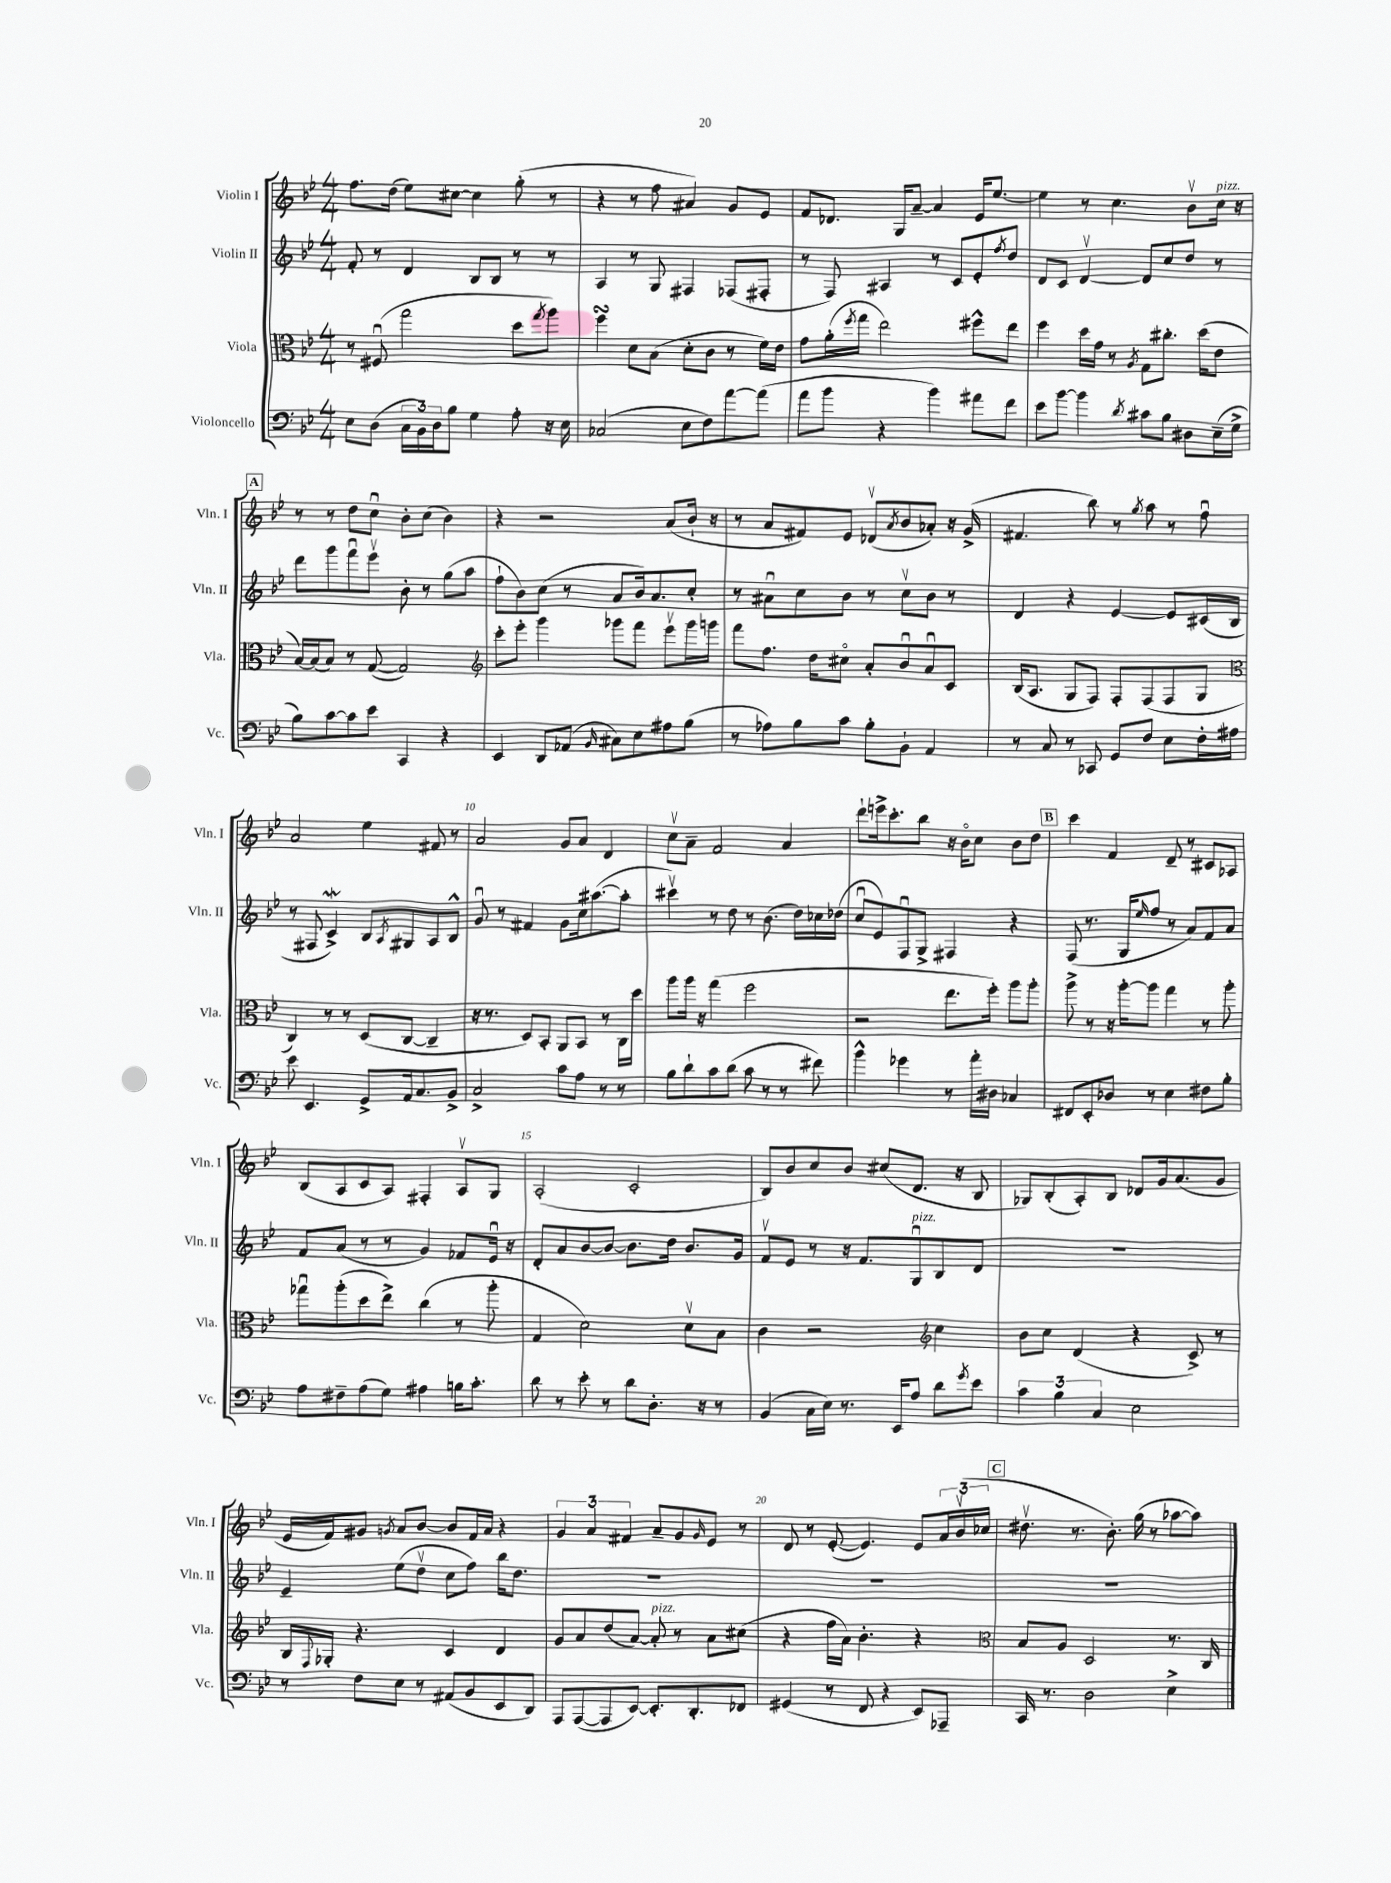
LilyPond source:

<<
\new StaffGroup <<
\new Staff = "s0" \with { instrumentName = "Violin I" shortInstrumentName = "Vln. I" } {
    \clef treble \key bes \major \numericTimeSignature \time 4/4
    f''8. d''16( ees''8) cis''8~ cis''4 g''8-.( r8 |
    r4 r8 f''8 ais'4) g'8 ees'8 |
    f'8 des'8. g16 a'8~-- a'4 ees'16 ees''8.~ |
    ees''4 r8 c''4. bes'8\upbow c''16^\markup { \italic "pizz." } r16 |
    \mark \markup { \box "A" } r8 r8 d''8 c''8\downbow bes'8-. c''8( bes'4) |
    r4 r2 a'8( bes'16-! r16 |
    r8 a'8 fis'8) ees'8 des'8\upbow( \acciaccatura { a'8 } bes'8 aes'8-.) r16 g'16->( |
    fis'4. bes''8) r8 \acciaccatura { g''8 } a''8 r8 f''8\downbow |
    a'2 ees''4 fis'8 r8 |
    a'2 g'8 a'8 d'4 |
    c''8\upbow a'8-- f'2 a'4 |
    d'''8-! e'''16-> c'''8.-. bes''8 r16 bes'16\flageolet c''8 bes'8 d''8 |
    \mark \markup { \box "B" } c'''4 f'4 d'8-- r8 cis'8 aes8 |
    bes8( a8 c'8 a8) fis4-. a8\upbow g8 |
    a2-.( c'2-. |
    bes8) bes'8 c''8 bes'8 cis''8( d'8. r16 bes8 |
    ges8) bes8-.( a8-.) bes8 des'8 g'16 a'8.( g'8 |
    ees'16 f'16) gis'8 \acciaccatura { g'8 } a'8 bes'8~ bes'8 f'16 a'16 r4 |
    \tuplet 3/2 { g'4 a'4 fis'4 } a'8-- g'8 \grace { g'16 } ees'8 r8 |
    d'8 r8 ees'8~-.( ees'4.) ees'8 \tuplet 3/2 { a'16 bes'16\upbow( ces''16 } |
    \mark \markup { \box "C" } dis''8.\upbow r8. bes'8.-.) g''16( r8 aes''8~ aes''8) \bar "|." |
}
\new Staff = "s1" \with { instrumentName = "Violin II" shortInstrumentName = "Vln. II" } {
    \clef treble \key bes \major \numericTimeSignature \time 4/4
    f'8-. r8 d'4 bes8 bes8 r8 r8 |
    a4 r8 g8 fis4 fes8( fis8-. |
    r8 f8) ais4 r8 c'8 ees'8-. \acciaccatura { f''8 } d''8 |
    d'8 c'8 d'4~\upbow d'8 c''8 d''8 r8 |
    \mark \markup { \box "A" } d'''8 g'''8 f'''8\downbow ees'''8\upbow bes'8-. r8 g''8( a''8 |
    f''8-! bes'8) c''8( r8 a'8 bes'16) a'8. c''8-. |
    r8 ais'8\downbow c''8 bes'8 r8 c''8\upbow bes'8 r8 |
    d'4 r4 ees'4~ ees'8 cis'16( bes16 |
    r8 fis8 c'4->\mordent) bes8 \acciaccatura { a8 } gis8 a8 bes8-^ |
    g'8\downbow r8 fis'4 g'8 c''16 ais''8.~( ais''8-. |
    cis'''4\upbow) r8 d''8 r8 bes'8.( d''16) ces''16 des''16( |
    c''8\downbow ees'8) f8\downbow g8-> fis4 r4 |
    \mark \markup { \box "B" } f8( r8. g16 \grace { ees''16 } f''8 r8 a'8) f'8 a'8 |
    f'8 a'8( r8 r8 g'4) fes'8 ees'16\downbow r16 |
    d'8-. a'8 bes'8~ bes'8~ bes'8. d''16 bes'8. g'16 |
    f'8\upbow ees'8 r8 r16 f'8. g8\downbow^\markup { \italic "pizz." } bes8 d'8 |
    R1 |
    ees'4-- ees''8( d''8\upbow c''8 f''8) bes''16 d''8. |
    R1 |
    R1 |
    \mark \markup { \box "C" } R1 \bar "|." |
}
\new Staff = "s2" \with { instrumentName = "Viola" shortInstrumentName = "Vla." } {
    \clef alto \key bes \major \numericTimeSignature \time 4/4
    r8 fis8\downbow( g''2 d''8 \acciaccatura { g''8 } a''8) |
    f''4\turn d'8 bes8( d'8-. c'8 r8 f'16) ees'16 |
    g'8 a'16-.( \acciaccatura { f''8 } g''16 ees''2) fis''8-^ ees''8 |
    f''4 d''16 g'16 r8 \acciaccatura { a8 } g8 cis''8.-. d''16( ees'8 |
    \mark \markup { \box "A" } bes16~) bes16( bes8) r8 g8~( g2) |
    \clef treble c'''8-. ees'''8-. g'''4 ges'''8 f'''8 ees'''8\upbow ges'''16 g'''16 |
    f'''8 f''8. d''16 cis''8\flageolet a'8-. bes'8\downbow a'8\downbow c'8 |
    bes16( a8. g8 f8) f8-. f8( f8 g8 |
    \clef alto c4) r8 r8 d8( c8~ c4-- |
    r16 r8. d8) bes,8-. a,8 bes,8 r8 c16 d''16 |
    a''8 a''16 r16 g''4( f''2 |
    r2 ees''8. f''16-.) a''8 a''8-. |
    \mark \markup { \box "B" } a''8-> r8 r16 a''16~-. a''8 g''4 r8 a''8-. |
    ges''8\downbow a''8-.( d''8 ees''8->) c''4( r8 a''8-. |
    g4 d'2) d'8\upbow bes8 |
    c'4 r2 \clef treble c''4 |
    bes'8 c''8 d'4( r4 c'8->) r8 |
    bes16 \appoggiatura { f8 } ges16-. r4. c'4 d'4 |
    g'8 a'8 d''8( a'8~) a'8-.^\markup { \italic "pizz." } r8 a'8 cis''8( |
    r4 f''16 a'16) bes'4.-. r4 |
    \mark \markup { \box "C" } \clef alto bes8 a8 d2 r8. c16 \bar "|." |
}
\new Staff = "s3" \with { instrumentName = "Violoncello" shortInstrumentName = "Vc." } {
    \clef bass \key bes \major \numericTimeSignature \time 4/4
    ees8 d8( \tuplet 3/2 { c16 bes,16) d16 } bes8 g4 a8-. r16 ees16 |
    ces2( ees8 f8) a'8~ a'8( |
    a'8 bes'8 r4 bes'4) ais'8 f'8 |
    ees'8 bes'8~ bes'4 \acciaccatura { d'8 } cis'8 bes8 dis8 ees16--( g16-> |
    \mark \markup { \box "A" } bes8) c'8~ c'8 ees'8 c,4 r4 |
    ees,4 d,8 aes,8( \grace { bes,16 } cis8) ees8 ais8 bes8( |
    r8 aes8) bes8 c'8 bes8-. bes,8-! a,4 |
    r8 c8 r8 ces,8 g,8 f8 ees8 f16-. ais16 |
    ees'8 ees,4. g,8-> a,16 c8. bes,8-> |
    c2-> c'8 a8 r8 r8 |
    bes8 d'8-! c'8 d'8( c'8 r8 r8 fis'8) |
    bes'4-^ ges'4 r8 a'16-. dis16 ces4 |
    \mark \markup { \box "B" } fis,8 ees,8-. des8 r8 ees4 fis8 bes8-. |
    a8 fis8-- a8( g8) ais4 b16 c'8.-. |
    d'8 r8 ees'8-. r8 d'8 d8.-. r16 r8 |
    bes,4( c16 ees16) r8. ees,16 a8 d'8 \acciaccatura { g'8 } ees'8 |
    \tuplet 3/2 { c'4 bes4 c4 } ees2 |
    r8 f8 ees8 r8 ais,8( bes,8 ees,8 d,8) |
    a,,8 a,,8~( a,,8 ees,8~) ees,8.-. d,8.-. fes,8 |
    gis,4( r8 f,8 r4 ees,8) aes,,8-- |
    \mark \markup { \box "C" } c,16 r8. d2 ees4-> \bar "|." |
}
>>
>>
\layout { \context { \Score \override BarNumber.break-visibility = ##(#f #t #t) barNumberVisibility = #(every-nth-bar-number-visible 5) } }
